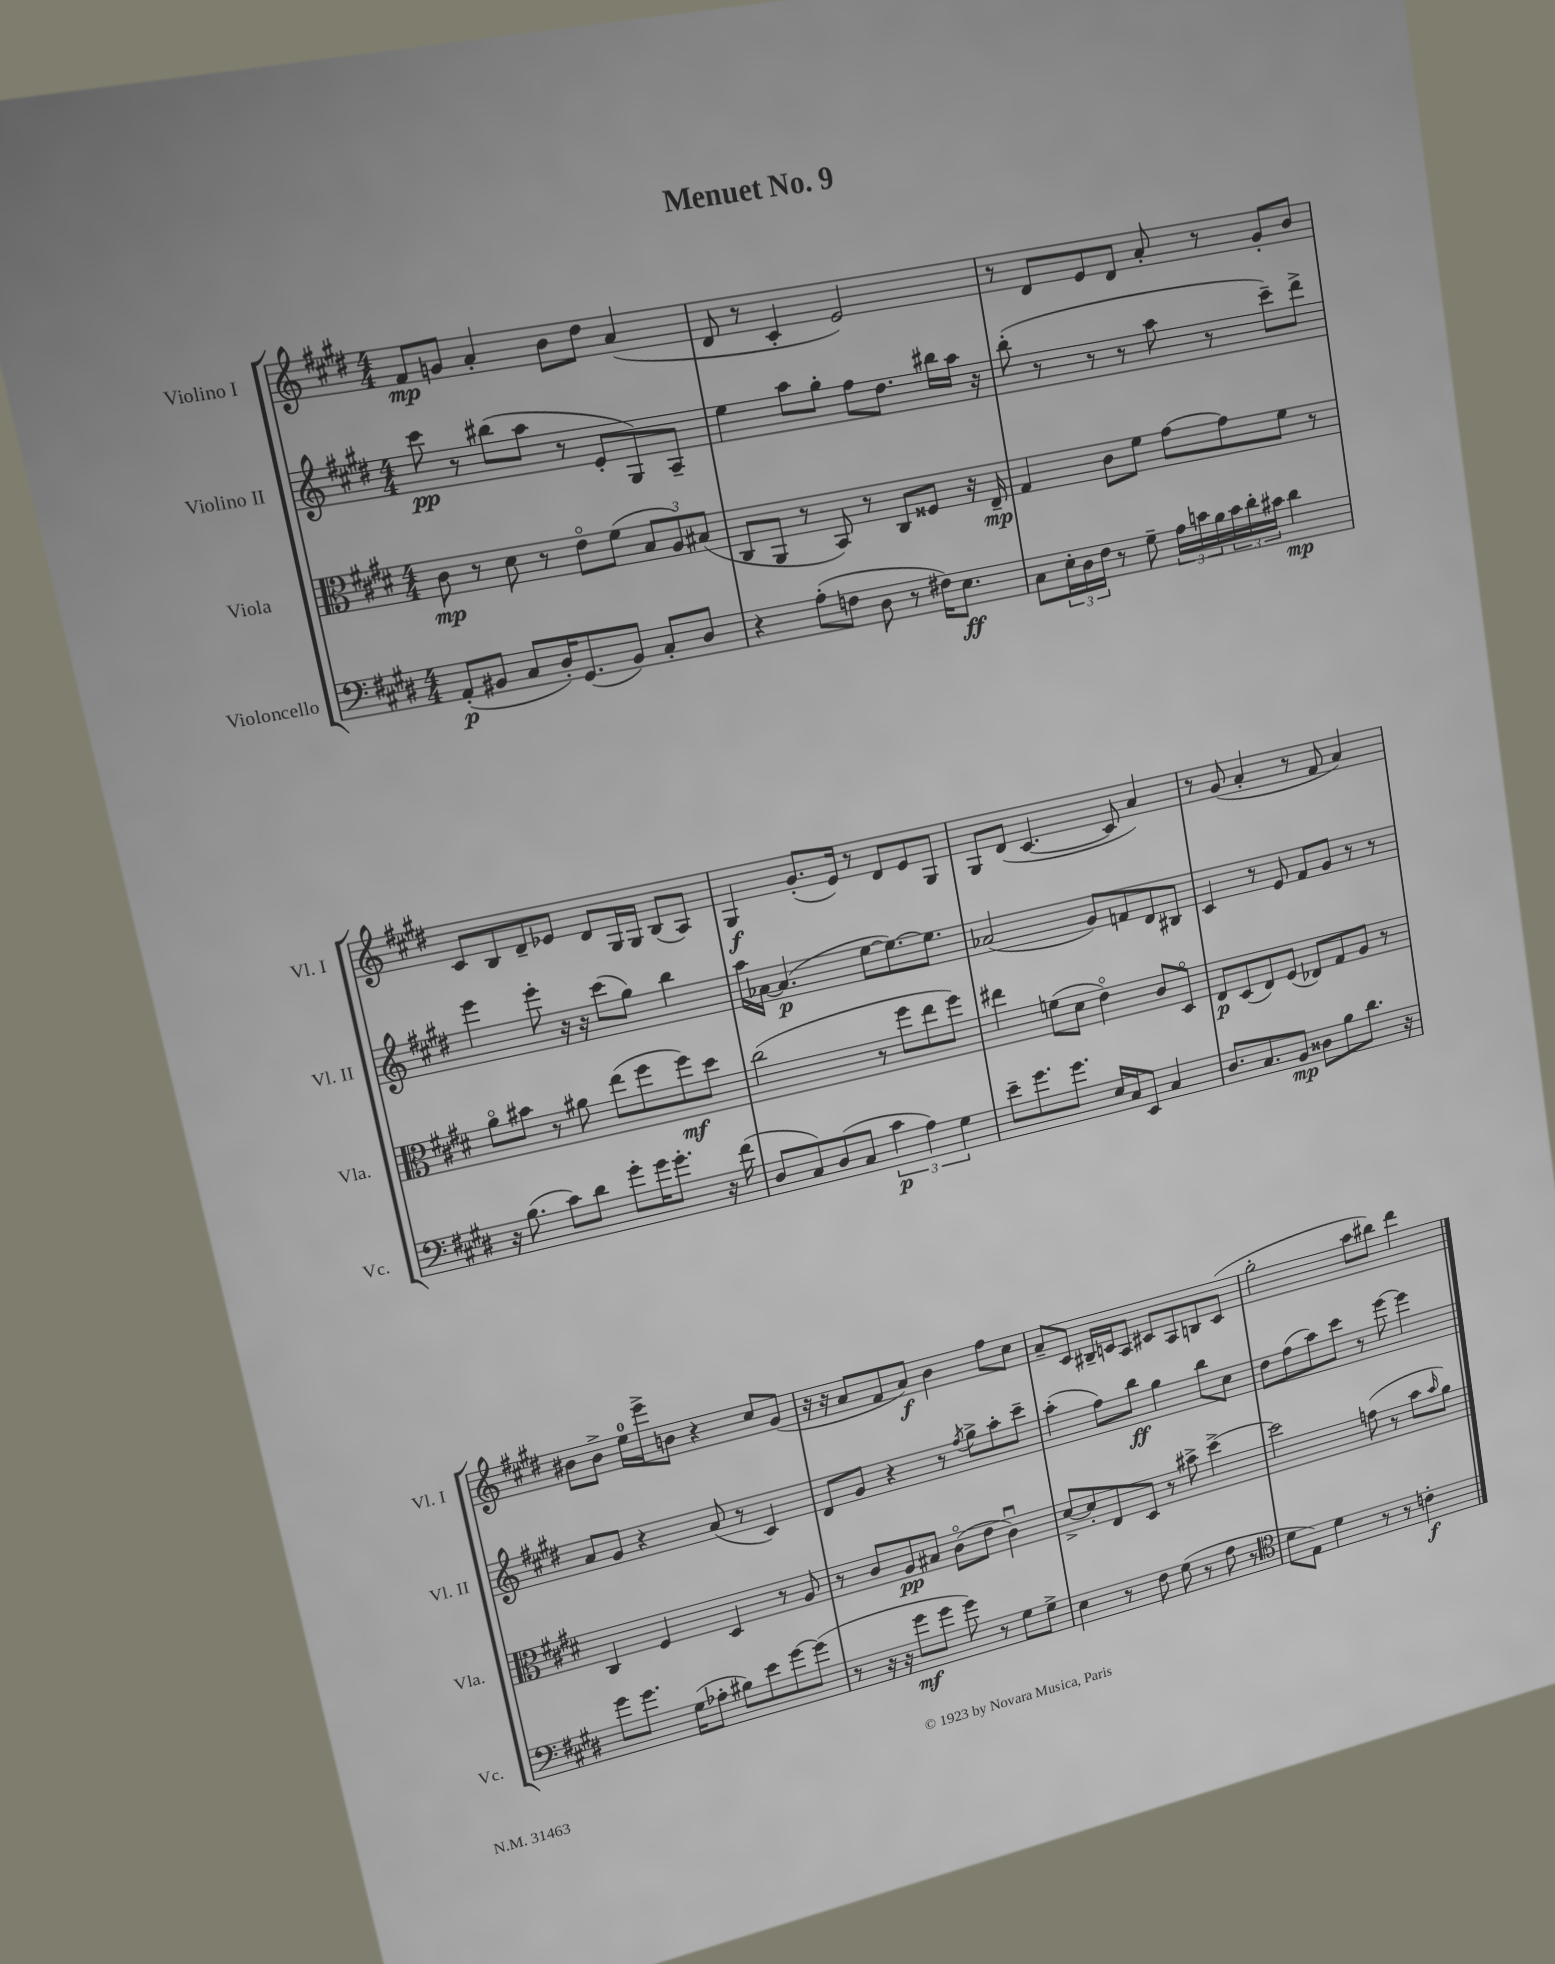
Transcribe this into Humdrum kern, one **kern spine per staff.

**kern	**kern	**kern	**kern
*staff4	*staff3	*staff2	*staff1
*clefF4	*clefC3	*clefG2	*clefG2
*k[f#c#g#d#]	*k[f#c#g#d#]	*k[f#c#g#d#]	*k[f#c#g#d#]
*M4/4	*M4/4	*M4/4	*M4/4
(8AA'	8c#	8ccc#	8f#
8BB#	8r	8r	8g
8C#	8d#	(8bb#	4a'
16D#')	8r	8aa	.
(8.GG#	.	.	.
.	8eo	8r	8b
8BB#)	(8f#	8e'	8dd#
8C#'	12B	8G#)	(4a
.	12A)	.	.
8D#	.	8A~	.
.	(12B#	.	.
=	=	=	=
4r	8C#	4ee	8d#
.	8AA	.	8r
(8A'	8r	8aa	4c#'
8F	8BB)	8gg#'	.
8D#	8r	8ff#	2e)
8r	8C#	8.dd#	.
16F#)	8F##	.	.
8.E	.	16bb#	.
.	16r	16aa	.
.	16E~	16r	.
=	=	=	=
8C#	4G#	(8bb'	8r
24E'	.	8r	8d#
24D#	.	.	.
24F#	.	.	.
8r	8c#	8r	8e
8G#~	8f#	8r	8d#
24A	[8g#	8aa	8a'
24c	.	.	.
24B	.	.	.
24c	8g#]	8r	8r
24d#'	.	.	.
24c#	.	.	.
4d#	8f#	8ccc#~)	8g#'
.	8r	8ddd#^	8b
=	=	=	=
16r	8ao	4eee	8c#
(8.B	.	.	.
.	8b#	.	8B
8c#)	8r	8eee'	8d#~
8d#	8a#	16r	8e-
.	.	16r	.
8g#'	(8ee	(8ccc#	8d#
16g#	8ff#	8gg#)	16G#
8.g#'	.	.	16G#
.	8ff#)	4bb	(8B
16r	8dd#	.	8A)
(16f#	.	.	.
=	=	=	=
8D#	(2cc#	16aa	4G#
.	.	[16a-	.
8C#)	.	(4.a-]	.
(8D#	.	.	(8.g#'
8C#	.	.	.
.	.	.	16e)
6c#	8r	[8ee	8r
.	8ff#	8.ee_)	8d#
6A)	.	.	.
.	8ee	.	8e
.	.	8.ee]	.
6G#	.	.	.
.	8ff#)	.	8G#
=	=	=	=
8e~	4ee#	(2a-	8G#
8.g#	.	.	(8d#
.	(8f	.	[4.c#
8.g#	.	.	.
.	8d#	.	.
16E	4eo)	8g#)	.
16C#	.	.	.
8EE	.	8f	8c#]
4C#	8c#	8d#	4a)
.	8D#o	8B#	.
=	=	=	=
8.D#	8E	4c#	8r
.	(8D#	.	(8g#
8.C#	.	.	.
.	8E)	8r	4a'
8BB	(8F#	8e	.
8D##	8E-)	8f#	8r
8B	8G#	8g#	8f#
8.d#	8A	8r	4a)
.	8r	8r	.
16r	.	.	.
=	=	=	=
8g#	4C#	8a	8b#
8.g#	.	8g#	8b#^
.	4F#	4r	16ee
(16G#	.	.	16eee^
8A-'	.	.	8b
8B#)	4D#	(8a	4r
8e	.	8r	.
[8g#	8r	4c#)	8cc#
(8g#]	8A	.	(8g#
=	=	=	=
8r	8r	8d#	16r
.	.	.	16r
16r	8c#	8g#	8a
16r	.	.	.
8g#	8A	4r	8f#
8g#	8B#	.	8a)
8g#)	(8c#o	8r	4b
.	.	8qff#	.
8r	8e	8gg#^	.
8G#	4c#u)	8aa'	8ff#
8G#^	.	8ccc#~	8cc#
=	=	=	=
4E	[8d#^	(4aa'	8a~
.	8d#']	.	8c#
8r	8E	8ff#)	16B#~
.	.	.	16c
8F#	8D#	8bb	8A
(8G#	8r	4gg#	8c#
8r	8b#^	.	8A
8A	[4dd#^	8bb	8B
8r	.	8cc#	(8c#
=	=	=	=
*clefC4	*	*	*
8d#	2dd#]	8dd#	2gg#'
8E)	.	(8ff#	.
4d#	.	8aa)	.
.	.	8ccc#	.
8r	(8g	8r	8aa
8r	8r	[8eee	8bb#)
4c'	8b	4eee]	4ddd#
.	16qqb	.	.
.	8a)	.	.
==	==	==	==
*-	*-	*-	*-
